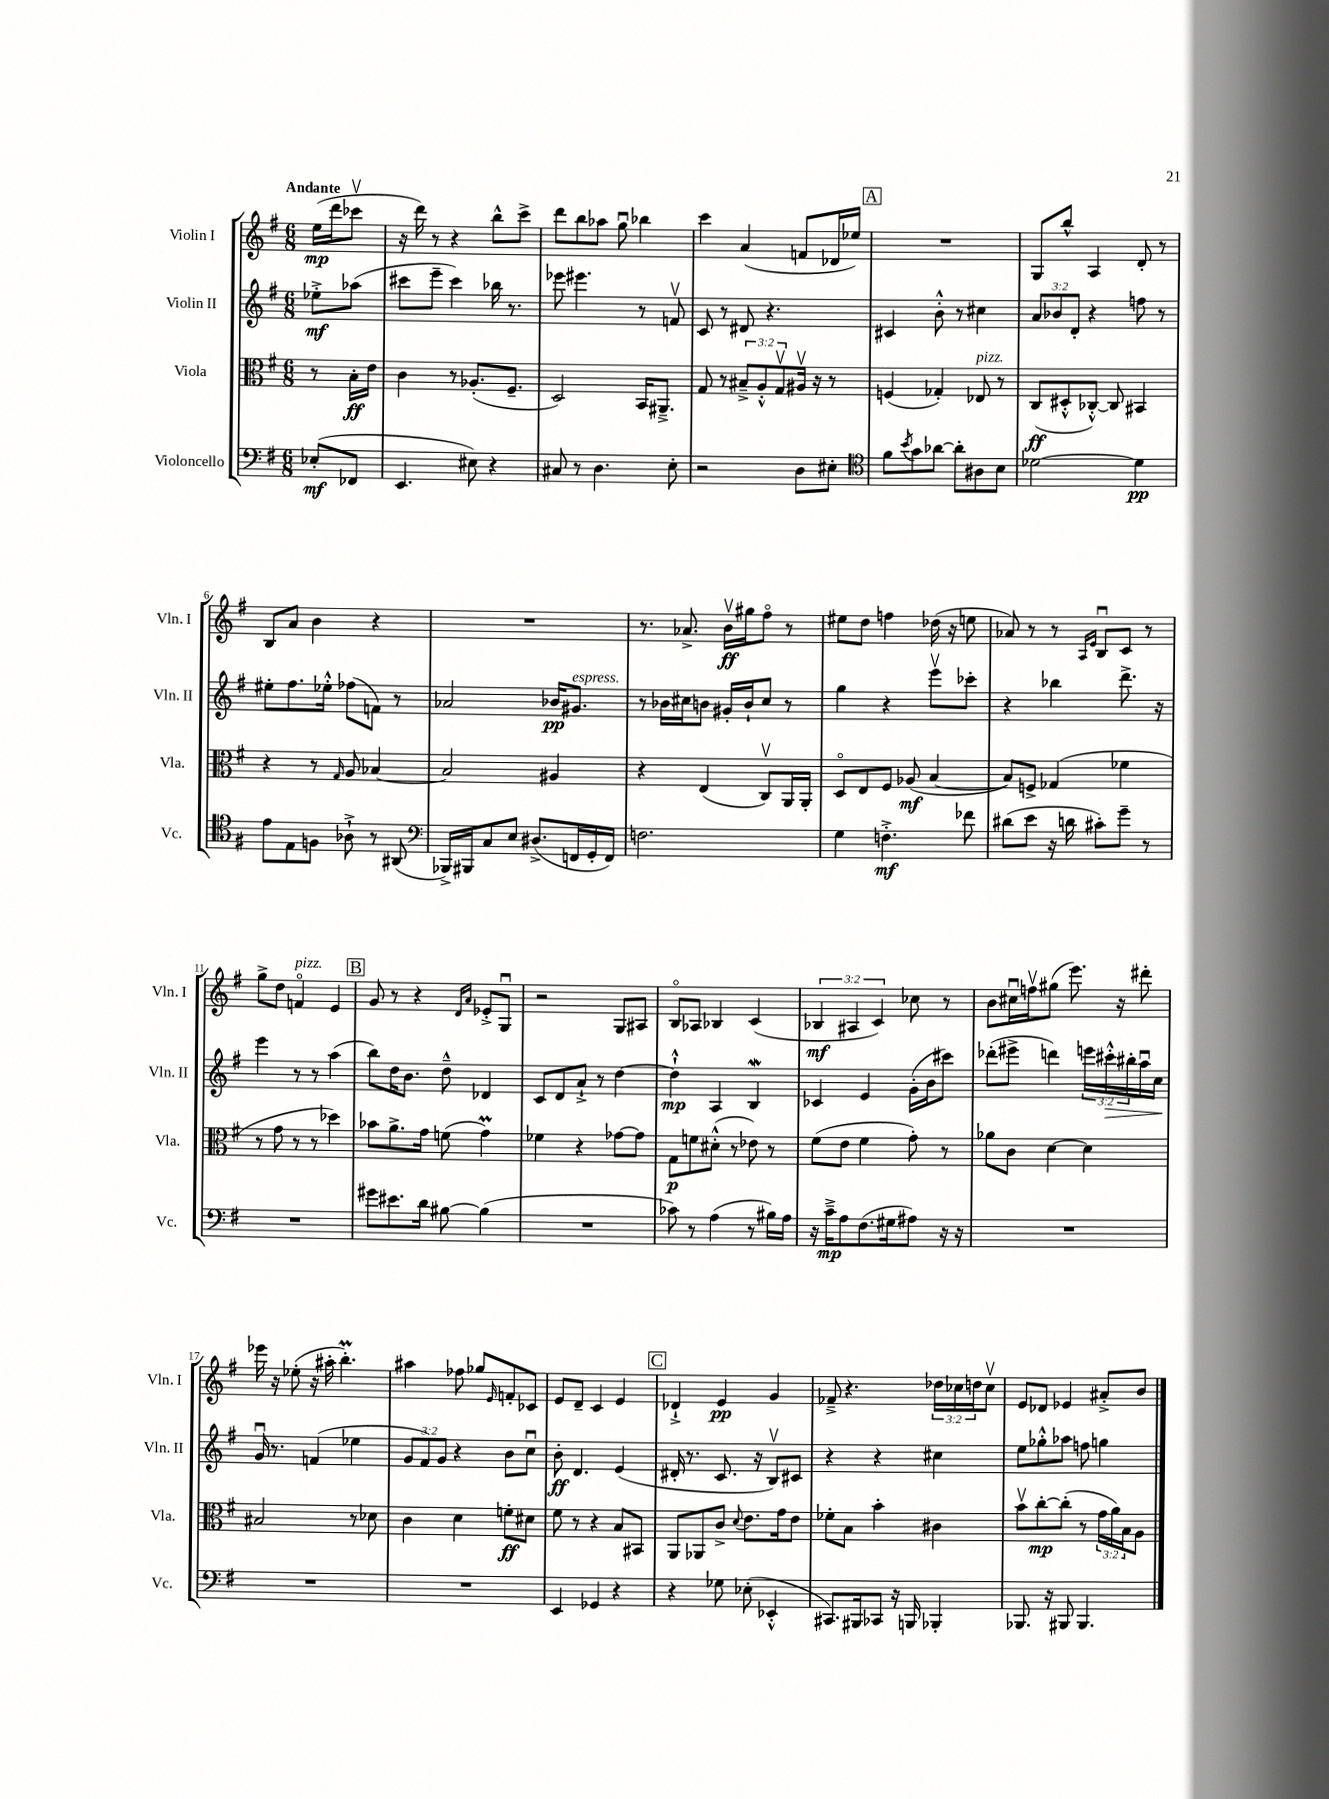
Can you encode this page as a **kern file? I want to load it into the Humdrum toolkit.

**kern	**kern	**kern	**kern
*staff4	*staff3	*staff2	*staff1
*clefF4	*clefC3	*clefG2	*clefG2
*k[f#]	*k[f#]	*k[f#]	*k[f#]
*M6/8	*M6/8	*M6/8	*M6/8
(8E-'/L	8r	8ee-'^\L	(16ee\LL
.	.	.	16ddd\J
8FF-/J	16B'\LL	(8aa-\J	8ccc-v\J
.	16e\JJ	.	.
=	=	=	=
4.EE/	4c\	8ccc#\L	16r
.	.	.	16ddd\)
.	.	8eee~\J	8r
.	8r	4ccc#\)	4r
8E#\)	(8.A-'/L	.	.
4r	.	16bb-\	8bb^^\L
.	8.F#~/J	8.r	.
.	.	.	8ccc^\J
=	=	=	=
8C#/	2D/)	8eee-\	8ddd\L
8r	.	4.eee#\	8bb\
4.D\	.	.	8aa-\J
.	.	.	8ggu\
.	16BB/LK	8r	4bb-\
.	8.AA#~^/J	.	.
8E'\	.	8fv/	.
=	=	=	=
2r	8G/	8c/	4ccc\
.	8r	8r	.
.	12B#~^/L	8d#/	(4a/
.	12A'^^/	.	.
.	.	4.r	.
.	12Gv/	.	.
8D\L	16A#v/Jk	.	8f/L
.	16r	.	.
8E#'\J	8r	.	16d-/L
.	.	.	16ee-/JJ)
=	=	=	=
*clefC4	*	*	*
8f#\L	(4F/	4c#/	2.r
8qb/	.	.	.
8g\	.	.	.
[8a-\J	4G-'/)	8b'^^\	.
8a-'\]L	.	8r	.
8A#\	8E-/	4cc#\	.
8B\J	8r	.	.
=	=	=	=
[2d-\	(8C/L	12a/L	8G/L
.	.	12b-/	.
.	8D#'^^/	.	8bb^^/J
.	.	12d'/J	.
.	[8C-'^^/J)	4r	4A/
.	8C-/]	.	.
4d-\]	4BB#/	8ff\	8d'/
.	.	8r	8r
=	=	=	=
8e\L	4r	8ee#'\L	8B/L
8E\	.	8.ff#\	8a/J
8F\J	8r	.	4b\
.	.	16ee-'^^\Jk	.
.	16qqG/	.	.
8A-`^\	8A/	(8ff-\L	.
8r	[4B-/	8f\J)	4r
(8AA#/	.	8r	.
=	=	=	=
*clefF4	*	*	*
16BBB-^/LL)	2B-/]	2a-/	2.r
16BBB#/J	.	.	.
8C/	.	.	.
8E/J	.	.	.
(8.D#^/L	.	.	.
.	4A#/	16b-/LK	.
16FF/L	.	8.g#/J	.
16GG'/	.	.	.
16FF/JJ)	.	.	.
=	=	=	=
2.F\	4r	8r	8.r
.	.	16b-\LL	.
.	.	16cc#\J	8.a-^/
.	(4E/	8b\J	.
.	.	16g#'/LL	16bv\LL
.	.	16b`/J	16gg#\J
.	8Cv/L)	8cc#/J	8ff#o\J
.	16AA/L	8r	8r
.	16AA'/JJ	.	.
=	=	=	=
4G\	8Do/L	4gg\	8ee#\L
.	8E/	.	8dd\J
4.F'^\	8F#/J	4r	4ff\
.	(8A-/	.	.
.	[4B/	8eeev\L	(16dd-\
.	.	.	16r
8f-\	.	8ccc-'\J	8ee\
=	=	=	=
(8d#\L	8B/]L)	4r	8a-/)
8e\J	8F^/J	.	8r
16r	(4G-/	4bb-\	8r
16d\	.	.	.
.	.	.	16qqA/LL
.	.	.	16qqe/JJ
8c#'\L)	.	.	8Bu/L
8g~\J	4f-\	8.ddd^\	8c/J
8r	.	.	8r
.	.	16r	.
=	=	=	=
2.r	8r	4eee\	8gg^\L
.	8g\	.	8dd\J
.	8r	8r	4fo/
.	8r	8r	.
.	4dd-\)	(4aa\	4e/
=	=	=	=
8g#\L	8b-\L	8bb\L)	8g/
8.e#\	8.a^\	16dd\K	8r
.	.	8.b\J	.
.	.	.	4r
16d\Jk	16g\Jk	.	.
[8B#\	(8f\	8dd~^^\	.
.	.	.	16qqd/LL
.	.	.	16qqa/JJ
(4B#\]	4g\)	4d-/	8e-'^/L
.	.	.	8Gu/J
=	=	=	=
2.r	4f-\	8c/L	2r
.	.	8d/	.
.	4r	8a`^/J	.
.	.	8r	.
.	[8g-\L	[4dd\	8G/L
.	8g-\]J	.	8A#/J
=	=	=	=
8c-\)	8G\L	4dd`^^\]	8Bo/L
8r	8f\	.	8A-/J
(4A\	(8d#'^^\J	4A/	4B-/
.	8r	.	.
8r	8e-\)	4B/	(4c/
16B#\LL)	8r	.	.
16A\JJ	.	.	.
=	=	=	=
16r	(8f#\L	4c-/	6B-/
16c~^\LK	.	.	.
8A\	8e\J	.	.
.	.	.	6A#/
(8.F#\	4f#\	4e/	.
.	.	.	6c/)
16G#\k	.	.	.
8A#\J)	8g'\)	(16g'\LL	8cc-\
.	.	16b\J	.
16r	8r	8ccc#\J)	8r
16r	.	.	.
=	=	=	=
2.r	8a-\L	(8ddd-'\L	8b\L
.	8c\J	8eee#^\J	16cc#u\L
.	.	.	16ffv\J
.	[4d\	4ddd\)	(8gg#\J
.	.	.	8.eee\)
.	4d\]	24eee\LL	.
.	.	24ccc#'^^\	.
.	.	.	16r
.	.	24bb#'\	.
.	.	16aau\	8ddd#'\
.	.	16cc\JJ	.
=	=	=	=
2.r	2B#/	16gu/	16eee-\
.	.	8.r	16r
.	.	.	(8ee-'\
.	.	(4f/	16r
.	.	.	16aa#'\
.	.	.	4.bb'\)
.	8r	4ee-\	.
.	8d-\	.	.
=	=	=	=
2.r	4c\	12g/L	4aa#\
.	.	12f#/)	.
.	.	12g/J	.
.	4d\	4r	8ff-\
.	.	.	8gg-/L
.	.	.	16qqe/
.	8f'\L	8b\L	8f'/
.	8d#\J	8ccu\J	8c-/J
=	=	=	=
4EE/	8f#\	8b'\	8e/L
.	8r	4.d/	8d~/J
4GG-/	4r	.	4c/
4r	8B/L	(4e/	4e/
.	8BB#/J	.	.
=	=	=	=
4r	8AA/L	16d#'/	4d-`^/
.	.	8.r	.
.	8AA-/	.	.
8G-\	8c^/J	8.c/	4e/
.	8qqd/	.	.
(8E-'\	8.e\L	.	.
.	.	16r	.
4EE-'^^/	.	8Bv/L)	4g/
.	16g\k	.	.
.	8e\J	8c#/J	.
=	=	=	=
8.CC#/L)	8f-'\L	4r	8f-~^/
.	8B\J	.	4.r
16BBB#/k	.	.	.
8CC-/J	4b'\	4r	.
16r	.	.	.
16BBB/	.	.	.
4BBB-'/	4c#\	4cc#\	24dd-\LL
.	.	.	24cc-\
.	.	.	24dd\J
.	.	.	8cc-v\J
=	=	=	=
8.BBB-/	8bv\L	8ee\L	8e/L
.	[8cc'\	8gg-'^^\	8d-/J
16r	.	.	.
8BBB#/	(8cc'\]J	8aa-\J	4e-/
4.BBB#/	8r	8ff\	.
.	24g\LL	4gg\	8a#'^/L
.	24a\)	.	.
.	24B\J	.	.
.	8A\J	.	8b/J
==	==	==	==
*-	*-	*-	*-
